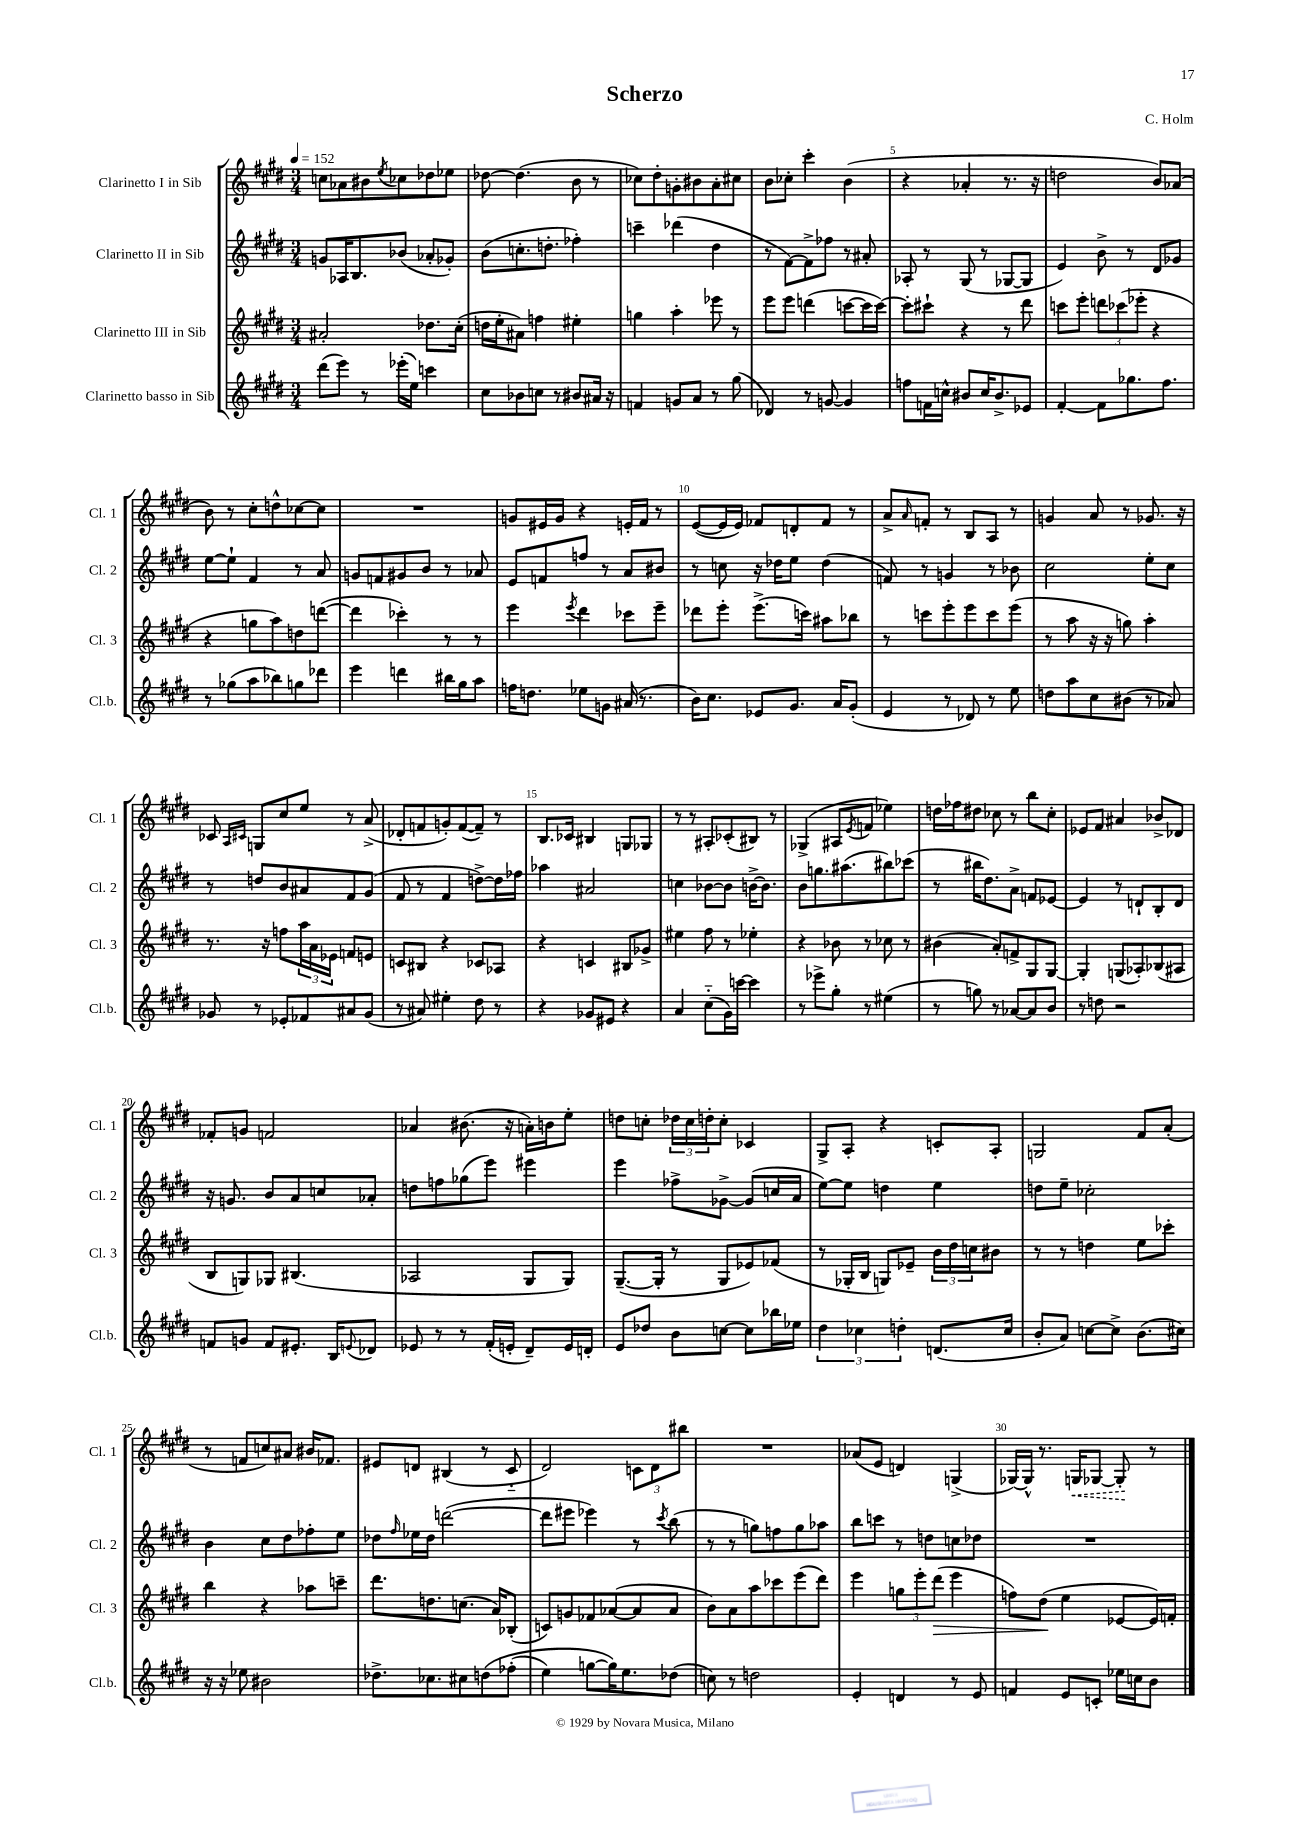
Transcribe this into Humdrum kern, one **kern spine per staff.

**kern	**kern	**dynam	**kern	**kern	**dynam
*part4	*part3	*part3	*part2	*part1	*part1
*staff4	*staff3	*staff3	*staff2	*staff1	*staff1
*I"Clarinetto basso in Sib	*I"Clarinetto III in Sib	*	*I"Clarinetto II in Sib	*I"Clarinetto I in Sib	*
*I'Cl.b.	*I'Cl. 3	*	*I'Cl. 2	*I'Cl. 1	*
*clefG2	*clefG2	*	*clefG2	*clefG2	*
*k[f#c#g#d#]	*k[f#c#g#d#]	*	*k[f#c#g#d#]	*k[f#c#g#d#]	*
*M3/4	*M3/4	*	*M3/4	*M3/4	*
*MM152	*MM152	*	*MM152	*MM152	*
=1	=1	=1	=1	=1	=1
(8ddd#\L	2a#X'/	.	8gn/L	8ccn\L	.
8eee\J)	.	.	16A-X/K	8a-X\	.
.	.	.	8.B/	.	.
8r	.	.	.	8b#X\	.
.	.	.	.	8qee/	.
(16eee-X'\LL	.	.	(8b-X/J	8cc-X\	.
16ee\JJ)	.	.	.	.	.
4cccn\	8.dd-X\L	.	8a-X'/L	8dd-X\	.
.	.	.	8g-X'/J)	8ee-X\J	.
.	(16cc#'\Jk	.	.	.	.
=2	=2	=2	=2	=2	=2
8cc#\L	16ddn\LL	.	(8b\L	[8dd-X\	.
.	16ee'\J	.	.	.	.
8b-X\	8a#X\J)	.	8.ccn'\	(4.dd-\]	.
8ccn\J	4ffn\	.	.	.	.
.	.	.	8.ddn'\J	.	.
8r	.	.	.	.	.
8b#X/L	4ee#X'\	.	4ff-X'\)	8b\	.
16a#X/Jk	.	.	.	8r	.
16r	.	.	.	.	.
=3	=3	=3	=3	=3	=3
4fn/	4ggn\	.	4cccn~\	8cc-X\L)	.
.	.	.	.	8dd#'\	.
8gn/L	4aa'\	.	(4ddd-X\	8gn'\	.
8a/J	.	.	.	8b#X\	.
8r	8eee-X\	.	4dd#\	8a'\	.
(8gg#\	8r	.	.	8cc#X\J	.
=4	=4	=4	=4	=4	=4
4d-X/)	8eee\L	.	8r	8b\L	.
.	8eee\J	.	[8f#\L)	8cc-X'\J	.
8r	(4dddn\	.	8f#^\]	4ccc#'\	.
[8gn/	.	.	8ff-X\J	.	.
4g/]	[8cccn\L	.	8r	(4b\	.
.	16ccc\L]	.	8a#X'/	.	.
.	[16ccc\JJ)	.	.	.	.
=5	=5	=5	=5	=5	=5
8ffn\L	8ccc'\L]	.	8A-X'/	4r	.
16fn\L	8ccc#X`\J	.	8r	.	.
16ccn^^\JJ	.	.	.	.	.
8b#X/L	4r	.	(8G#/	4a-X'/	.
16cc/K	.	.	8r	.	.
8.b#^/	.	.	.	.	.
.	8r	.	[8G-X/L	8.r	.
8e-X/J	8ddd#\	.	8G-/J]	.	.
.	.	.	.	16r	.
=6	=6	=6	=6	=6	=6
[4f#'/	8cccn\L	.	4e/)	2ddn\	.
.	8eee'\J	.	.	.	.
8f#\L]	12dddn\L	.	8b^\	.	.
.	(12ccc-X\	.	.	.	.
8.gg-X\	.	.	8r	.	.
.	12eee-X'\J	.	.	.	.
.	4r	.	8d#/L	8b/L)	.
8.ff#\J	.	.	.	.	.
.	.	.	8g-X/J	(8a-X/J	.
!!LO:LB:g=z
=7	=7	=7	=7	=7	=7
8r	4r	.	[8ee\L	8b\)	.
(8gg-X\L	.	.	8ee`\J]	8r	.
8aa\	8ggn\L	.	4f#/	8cc#'\L	.
8bb-X\)	8aa\)	.	.	8ddn^^\	.
8ggn\	8ddn\	.	8r	[8cc-X\	.
8ddd-X\J	([8dddn\J	.	8a/	8cc-\J]	.
=8	=8	=8	=8	=8	=8
4eee\	4ddd\]	.	8gn/L	2.r	.
.	.	.	8fn/	.	.
4dddn\	4ccc-X'\)	.	8g#X/	.	.
.	.	.	8b/J	.	.
16bb#X\LL	8r	.	8r	.	.
16gg#\J	.	.	.	.	.
8aa\J	8r	.	8a-X/	.	.
=9	=9	=9	=9	=9	=9
16ffn\KL	4eee\	.	8e/L	8gn/L	.
8.ddn\J	.	.	.	.	.
.	.	.	8fn/	16e#X/L	.
.	.	.	.	16g/JJ	.
.	8qeee/	.	.	.	.
8ee-X\L	4ddd#\	.	8ffn/J	4r	.
8gn\J	.	.	8r	.	.
(16a#X/	8ccc-X\L	.	8a/L	16en'/LL	.
8.r	.	.	.	16f#/JJ	.
.	8eee~\J	.	8b#X/J	8r	.
=10	=10	=10	=10	=10	=10
16b\KL)	8ddd-X\L	.	8r	([8e/L	.
8.cc#\J	.	.	.	.	.
.	8eee'\J	.	8ccn\	16e/L]	.
.	.	.	.	16e/JJ)	.
8e-X/L	(8.eee^\L	.	16r	8f-X/L	.
.	.	.	16dd-X\KL	.	.
8.g#/J	.	.	8ee\J	8dn'/	.
.	16cccn\Jk)	.	.	.	.
.	8aa#X\L	.	(4dd-\	8f-/J	.
16a/KL	.	.	.	.	.
(8g#'/J	8bb-X\J	.	.	8r	.
=11	=11	=11	=11	=11	=11
4e/	8r	.	8fn/)	8a^/L	.
.	.	.	.	16qqa/	.
.	8cccn\L	.	8r	8fn'/J	.
8r	8eee'\	.	4gn/	8r	.
8d-X/)	8eee\	.	.	8B/L	.
8r	8ccc\	.	8r	8A/J	.
8ee\	(8eee\J	.	8b-X\	8r	.
=12	=12	=12	=12	=12	=12
8ddn\L	8r	.	2cc#\	4gn/	.
8aa\	8aa\	.	.	.	.
8cc#\	16r	.	.	8a/	.
.	16r	.	.	.	.
(8b#X\J	8ggn\)	.	.	8r	.
8r	4aa'\	.	8ee'\L	8.g-X/	.
8a-X/)	.	.	8cc#\J	.	.
.	.	.	.	16r	.
!!LO:LB:g=z
=13	=13	=13	=13	=13	=13
8g-X/	8.r	.	8r	8c-X/	.
.	.	.	.	16qqA/LL	.
.	.	.	.	16qqc#X/JJ	.
8r	.	.	8ddn/L	8Gn/L	.
.	16r	.	.	.	.
8e-X'/L	8ffn\L	.	8b/	8cc#/	.
8f-X/	24aa\L	.	8a#X/	8ee/J	.
.	24a\	.	.	.	.
.	24e-X\JJ	.	.	.	.
8a#X/	8fn/L	.	8f#/	8r	.
(8g-/J	8en/J	.	(8g#/J	(8a^/	.
=14	=14	=14	=14	=14	=14
8r	8cn/L	.	8f#/	8d-X'/L	.
8a#X/)	8B#X/J	.	8r	8fn/	.
4ee#X'\	4r	.	4f#/	8gn'/)	.
.	.	.	.	([8f/	.
8dd#\	8c-X/L	.	[8ddn^\L)	8f~/J])	.
8r	8A-X/J	.	16dd\L]	8r	.
.	.	.	16ff-X\JJ	.	.
=15	=15	=15	=15	=15	=15
4r	4r	.	4aa-X\	8.B/L	.
.	.	.	.	16c-X/Jk	.
8g-X/L	4cn/	.	2a#X/	4B#X/	.
8e#X/J	.	.	.	.	.
4r	8B#X/L	.	.	8Gn/L	.
.	8g-X^/J	.	.	8G-X/J	.
=16	=16	=16	=16	=16	=16
4a/	4ee#X\	.	4ccn\	8r	.
.	.	.	.	8r	.
(8cc#\L	8ff#\	.	[8b-X\L	8A#X'/L	.
16g#\L)	8r	.	8b-\J]	(8c-X'/	.
[16cccn\JJ	.	.	.	.	.
4ccc\]	4ee-X'\	.	[16bn^\KL	8B#X/J)	.
.	.	.	8.b\J]	.	.
.	.	.	.	8r	.
=17	=17	=17	=17	=17	=17
8r	4r	.	8b\L	(4G-X^/	.
8eee-X^\L	.	.	8.ggn\	.	.
8gg#'\J	8b-X\	.	.	8A#X/L	.
.	.	.	(8.aa#X\	.	.
.	.	.	.	8qe/	.
8r	8r	.	.	8fn/J	.
(4ee#X\	8cc-X\	.	8bb#X\)	4ee-X\)	.
.	8r	.	(8ccc-X\J	.	.
=18	=18	=18	=18	=18	=18
8r	(4b#X\	.	8r	16ddn\LL	.
.	.	.	.	16ff-X\J	.
8ggn\)	.	.	16bb#X\KL	8dd#X\J	.
.	.	.	8.dd#\)	.	.
8r	8a'/L)	.	.	8cc-X\	.
[8a-X/L	8fn^/	.	8a^\J	8r	.
8a-/]	8G#/	.	8fn/L	8bb\L	.
8b/J	[8G#/J	.	[8e-X/J	8cc-'\J	.
=19	=19	=19	=19	=19	=19
8r	4G#'/]	.	4e-/]	8e-X/L	.
8ddn\	.	.	.	8f#/J	.
2r	(8Gn/L	.	8r	4a#X/	.
.	8A-X'/)	.	8dn`/L	.	.
.	(8B-X/	.	8B'/	8b-X^/L	.
.	8A#X/J	.	8d/J	8d-X/J	.
!!LO:LB:g=z
=20	=20	=20	=20	=20	=20
8fn/L	8B/L	.	16r	8f-X'/L	.
.	.	.	8.gn/	.	.
8gn/J	8Gn/)	.	.	8gn/J	.
8f/L	8G-X/J	.	8b/L	2fn/	.
8.e#X'/J	(4.B#X/	.	8a/	.	.
.	.	.	8ccn/	.	.
16B/KL	.	.	.	.	.
8qqen/	.	.	.	.	.
8d-X/J	.	.	8a-X'/J	.	.
=21	=21	=21	=21	=21	=21
8e-X/	2A-X/	.	8ddn\L	4a-X/	.
8r	.	.	8ffn\	.	.
8r	.	.	(8gg-X\	(8.b#X\	.
(16f#'/LL	.	.	8eee\J)	.	.
16en'/JJ	.	.	.	16r	.
8d#~/L)	8G#/L	.	4eee#X\	16an'\LL)	.
.	.	.	.	16bn\J	.
16e/L	8G#/J)	.	.	8ee'\J	.
16dn'/JJ	.	.	.	.	.
=22	=22	=22	=22	=22	=22
8e/L	([8.G#~/L	.	4eee\	8ddn\L	.
8dd-X/J	.	.	.	8ccn'\J	.
.	16G#'/Jk]	.	.	.	.
8b\L	8r	.	8ff-X^\L	24dd-X\LL	.
.	.	.	.	24cc\	.
.	.	.	.	24ddn'\J	.
[8ccn\J	8G#/L	.	[8g-X^\J	8cc'\J	.
8cc\L]	8e-X/)	.	(8g-/L]	4c-X/	.
16bb-X\L	(8f-X/J	.	16ccn/L	.	.
16ee-X\JJ	.	.	16a/JJ	.	.
=23	=23	=23	=23	=23	=23
6dd#\	8r	.	[8ee\L)	8G#^/L	.
.	16G-X'/LL	.	8ee\J]	8A'/J	.
6cc-X\	.	.	.	.	.
.	16B/JJ	.	.	.	.
.	8Gn/L)	.	4ddn\	4r	.
6ddn'\	.	.	.	.	.
.	8e-X~/J	.	.	.	.
(8.dn/L	24b\LL	.	4ee\	8cn'/L	.
.	24dd#\	.	.	.	.
.	24ccn\J	.	.	.	.
.	8b#X\J	.	.	8A'/J	.
16cc-/Jk	.	.	.	.	.
=24	=24	=24	=24	=24	=24
8b'/L	8r	.	8ddn\L	2Gn/	.
8a/J)	8r	.	8ee~\J	.	.
[8ccn\L	4ddn\	.	2cc-X'\	.	.
8cc^\J]	.	.	.	.	.
(8.b\L	8ee\L	.	.	8f#/L	.
.	8ccc-X'\J	.	.	(8a'/J	.
16cc#X\Jk)	.	.	.	.	.
!!LO:LB:g=z
=25	=25	=25	=25	=25	=25
16r	4bb\	.	4b\	8r	.
16r	.	.	.	.	.
8ee-X\	.	.	.	8fn/L	.
2b#X\	4r	.	8cc#\L	8ccn/)	.
.	.	.	8dd#\	8a#X/J	.
.	8aa-X\L	.	8ff-X'\	16b#X/KL	.
.	.	.	.	8.f-X/J	.
.	8cccn~\J	.	8ee\J	.	.
=26	=26	=26	=26	=26	=26
8.dd-X^\L	8.ddd#\L	.	8dd-X\L	8e#X/L	.
.	.	.	16qqff#/	.	.
.	.	.	16ee-X\L	8dn/J	.
8.cc-X\	8.ddn\	.	16dd-\JJ	.	.
.	.	.	([2dddn\	(4B#X/	.
8cc#X\	(8.ccn\J	.	.	.	.
(8ddn\	.	.	.	8r	.
.	16a/KL)	.	.	.	.
(8ff-X'\J	(8B-X'/J	.	.	8c#/	.
=27	=27	=27	=27	=27	=27
4ee\)	8cn/L)	.	8ddd\L]	2d#/)	.
.	8gn/	.	8eee#X\J	.	.
[8ggn\L	8f-X/	.	4eee-X\)	.	.
16gg\K])	([8a-X/	.	.	.	.
8.ee\	.	.	.	.	.
.	8a-/]	.	8r	12cn\L	.
.	.	.	.	12d#\	.
.	.	.	8qccc#/	.	.
(8dd-X\J	8a-/J	.	(8bb\	.	.
.	.	.	.	12bb#X\J	.
=28	=28	=28	=28	=28	=28
8ccn\)	8b\L)	.	8r	2.r	.
8r	8a\	.	8r	.	.
2ddn\	8aa\	.	8ggn\L)	.	.
.	8ccc-X\	.	8ffn\	.	.
.	(8eee\	.	8gg\	.	.
.	8ddd#\J)	.	8aa-X\J	.	.
=29	=29	=29	=29	=29	=29
4e'/	4eee\	.	8bb\L	(8a-X/L	.
.	.	.	8cccn\J	8e/J	.
4dn/	12ggn\L	.	8r	4dn/)	.
.	12eee'\	.	.	.	.
.	.	.	8ddn\L	.	.
!	!	!LO:HP:b	!	!	!
.	(12ddd#\J	>	.	.	.
8r	4eee\	.	8ccn\	(4Gn^/	.
8e/	.	.	8dd-X\J	.	.
=30	=30	=30	=30	=30	=30
4fn/	8ffn\L)	.	2.r	[16G-X/LL)	.
.	.	.	.	16G-^^/JJ]	.
.	(8dd#\J	.	.	8.r	.
8e/L	4ee\	]	.	.	.
!	!	!	!	!	!LO:HP:b
.	.	.	.	16Gn/KL	<
8cn'/J	.	.	.	[8G-X/J	.
16ee-X\LL	[8e-X/L	.	.	8G-'/]	.
16ccn\J	.	.	.	.	.
8b\J	16e-/L])	.	.	8r	[
.	16fn'/JJ	.	.	.	.
==	==	==	==	==	==
*-	*-	*-	*-	*-	*-
